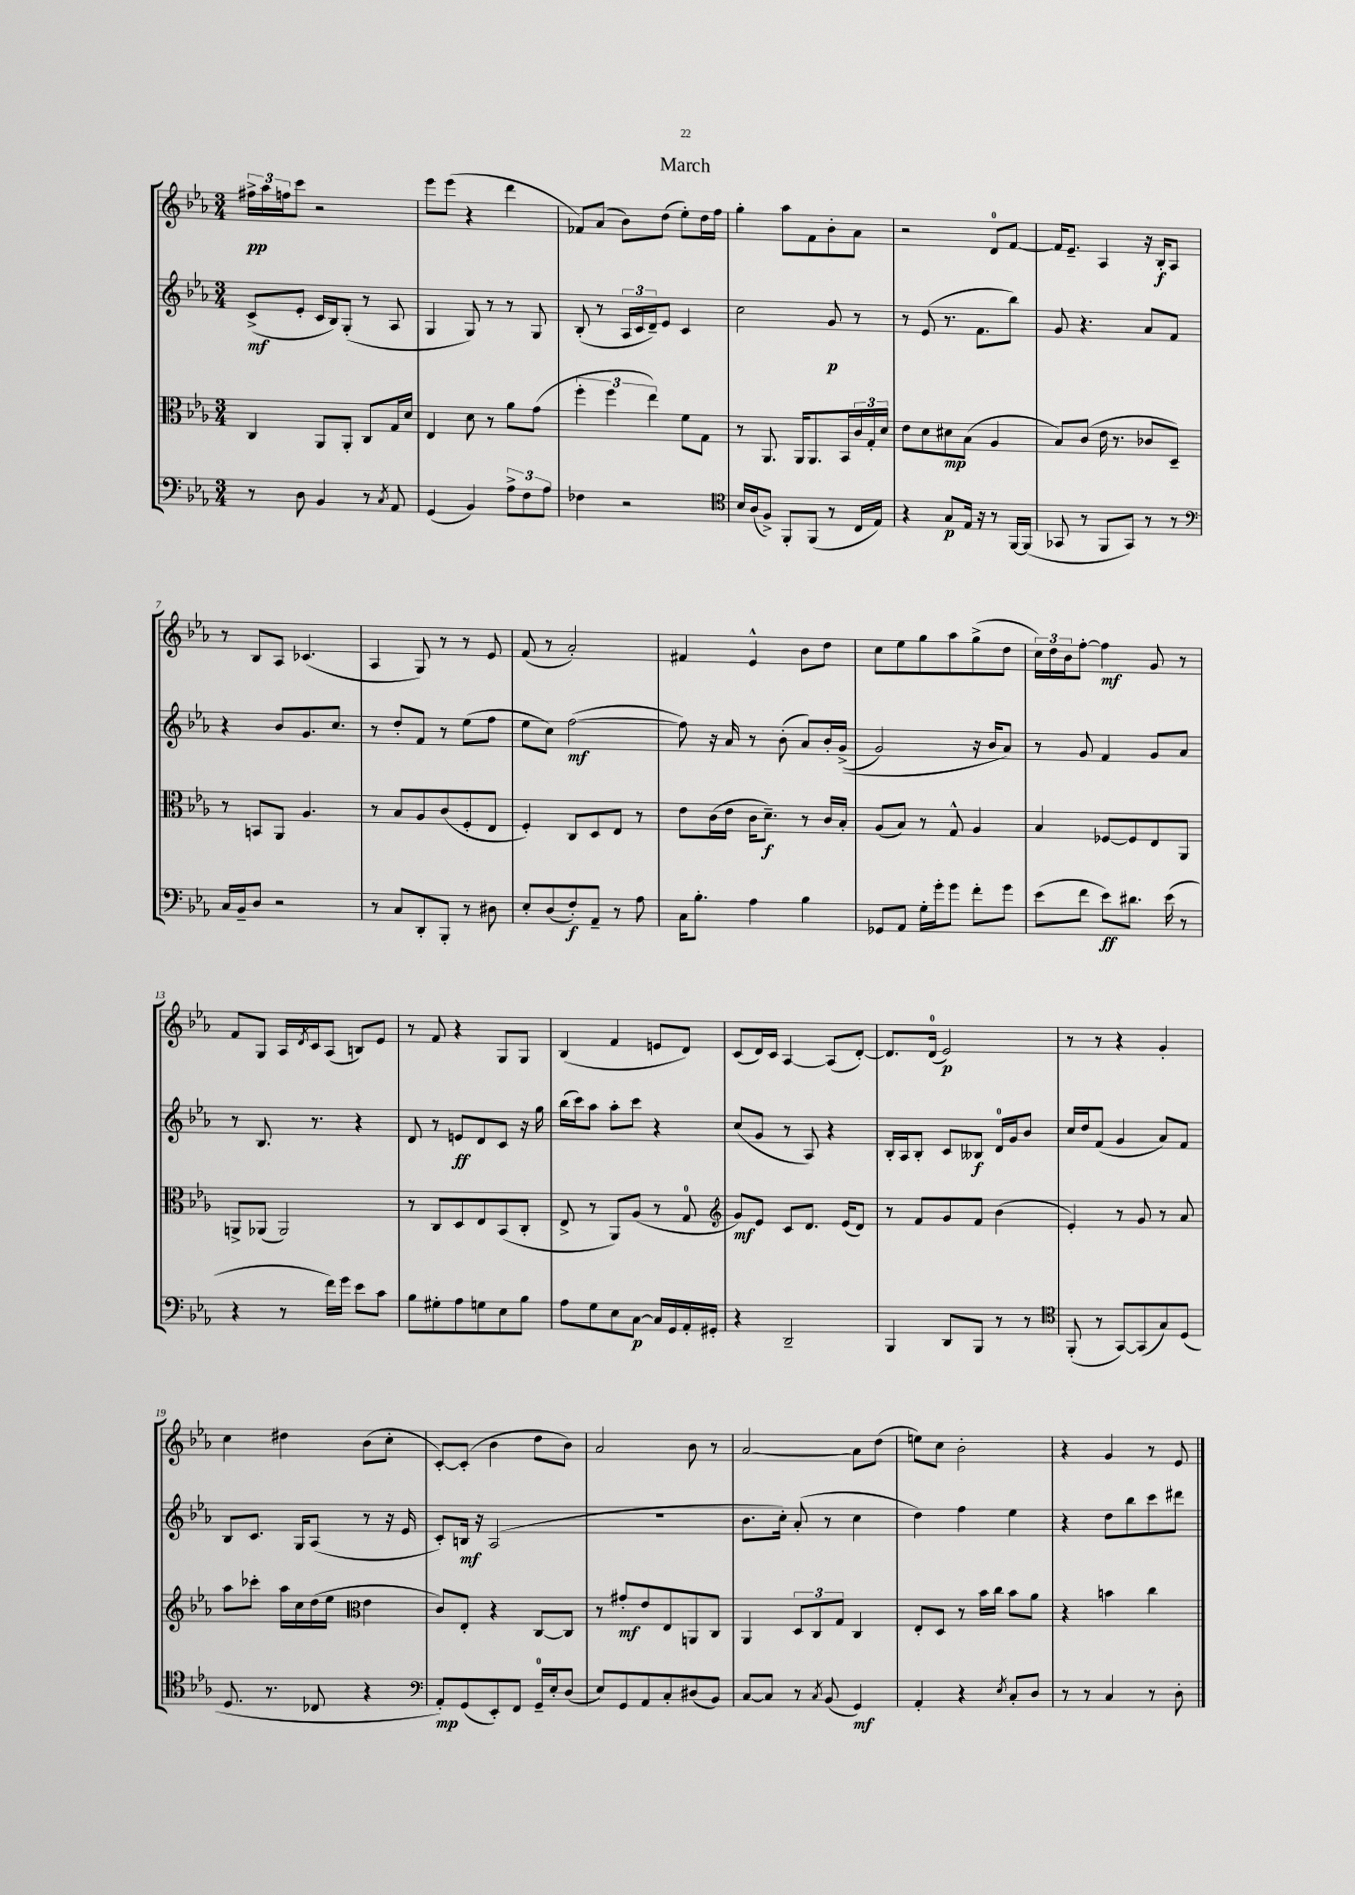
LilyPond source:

\header { title = "March" }
<<
\new StaffGroup <<
\new Staff = "s0" {
    \clef treble \key ees \major \numericTimeSignature \time 3/4
    \tuplet 3/2 { fis''16->\pp aes''16 f''16 } c'''8 r2 |
    ees'''8 ees'''8( r4 d'''4 |
    fes'8) aes'8( bes'8) d''8( ees''8-.) d''16 f''16 |
    g''4-. aes''8 f'8 bes'8-. aes'8 |
    r2 d'8-0 f'8~ |
    f'16 ees'8.-- aes4 r16 bes16-.\f aes8 |
    r8 bes8 aes8 ces'4.( |
    aes4 g8) r8 r8 ees'8 |
    f'8( r8 aes'2-.) |
    fis'4 ees'4-^ bes'8 d''8 |
    c''8 ees''8 g''8 aes''8 g''8->( d''8 |
    \tuplet 3/2 { c''16) d''16 bes'16 } f''8~-. f''4\mf g'8 r8 |
    f'8 g8 aes16 \acciaccatura { d'8 } c'16 aes8( b8) ees'8 |
    r8 f'8 r4 g8 g8 |
    bes4( f'4 e'8 d'8) |
    c'8( d'16) c'16 aes4~ aes8( d'8~-.) |
    d'8. d'16-0( ees'2\p) |
    r8 r8 r4 g'4-. |
    c''4 dis''4 bes'8( c''8-. |
    c'8~-.) c'8-.( bes'4 d''8 bes'8) |
    aes'2 bes'8 r8 |
    aes'2~ aes'8 d''8( |
    e''8) c''8 bes'2-. |
    r4 g'4 r8 ees'8 \bar "|." |
}
\new Staff = "s1" {
    \clef treble \key ees \major \numericTimeSignature \time 3/4
    c'8->\mf( ees'8-. c'16 bes16) g8-.( r8 aes8 |
    g4 g8) r8 r8 g8 |
    bes8-.( r8 \tuplet 3/2 { aes16 c'16 d'16--) } ees'8 c'4 |
    c''2 g'8\p r8 |
    r8 ees'8( r8. f'8. bes''8) |
    g'8 r4. aes'8 f'8 |
    r4 bes'8 g'8. c''8. |
    r8 d''8-. f'8 r8 ees''8( f''8 |
    ees''8 c''8) f''2~\mf( |
    f''8) r16 aes'16 r8 bes'8-.( aes'8) bes'16-. g'16->(\( |
    g'2) r16 bes'16 aes'8\) |
    r8 g'8 f'4 g'8 aes'8 |
    r8 bes8. r8. r4 |
    d'8 r8 e'8\ff d'8 c'8 r16 g''16 |
    bes''16( c'''16) aes''8 aes''8-. c'''8 r4 |
    c''8( g'8 r8 aes8) r4 |
    bes16-. aes16 bes8-. c'8 beses8\f d'16-0 g'16 bes'8 |
    c''16 d''16 f'8( g'4 aes'8) f'8 |
    bes8 c'8. g16 aes8( r8 r16 ees'16 |
    c'8-.) b16\mf r16 aes2( |
    R2. |
    bes'8. c''16-.) aes'8-.( r8 c''4 |
    d''4) f''4 ees''4 |
    r4 d''8 bes''8 c'''8 dis'''8 \bar "|." |
}
\new Staff = "s2" {
    \clef alto \key ees \major \numericTimeSignature \time 3/4
    c4 aes,8 aes,8-. c8 g16 d'16 |
    ees4 d'8 r8 aes'8 g'8( |
    \tuplet 3/2 { f''4-. f''4 ees''4) } f'8 g8 |
    r8 aes,8. aes,16 aes,8. bes,16 \tuplet 3/2 { c'16 g16-. d'16 } |
    ees'8 d'8 dis'8\mp bes8( aes4 |
    bes8) c'8( ees'16 r8. ces'8 d8--) |
    r8 b,8 aes,8 aes4. |
    r8 bes8 aes8 c'8( f8-. ees8 |
    f4-.) c8 d8 ees8 r8 |
    ees'8 c'16( ees'16 c'16 d'8.--\f) r8 c'16 bes16-. |
    aes8( bes8) r8 g8-^ aes4 |
    bes4 fes8~ fes8 ees8 aes,8 |
    a,8-> aes,8( aes,2) |
    r8 c8 d8 ees8 bes,8( c8-. |
    ees8-> r8 aes,8) aes8( r8 g8-0 |
    \clef treble g'8\mf) ees'8 c'8 d'8. ees'16( d'8) |
    r8 f'8 g'8 f'8 bes'4( |
    ees'4-.) r8 g'8 r8 aes'8 |
    aes''8 ces'''8-. aes''16 c''16 d''16( ees''16 \clef alto ees'4 |
    c'8) ees8-. r4 c8~ c8 |
    r8 gis'8-.\mf ees'8 ees8 a,8 c8 |
    aes,4 \tuplet 3/2 { d8 c8 g8 } c4 |
    ees8-. d8 r8 bes'16 c''16 bes'8 aes'8 |
    r4 b'4 c''4 \bar "|." |
}
\new Staff = "s3" {
    \clef bass \key ees \major \numericTimeSignature \time 3/4
    r8 d8 bes,4 r8 \acciaccatura { c8 } aes,8 |
    g,4( bes,4) \tuplet 3/2 { aes8-> f8 aes8 } |
    fes4 r2 |
    \clef tenor bes16 aes16( f8->) f,8-. f,8( r8 c16 ees16) |
    r4 g8\p ees16 r16 r8 f,16~ f,16( |
    ges,8 r8 f,8 ges,8) r8 r8 |
    \clef bass c16 bes,16-- d8 r2 |
    r8 c8 d,8-. bes,,8-. r8 dis8 |
    ees8-. d8( f8-.\f) aes,8-- r8 aes8 |
    c16 bes8.-. aes4 bes4 |
    ges,8 aes,8 g16-. g'16-. g'8 f'8-. g'8 |
    ees'8( f'8 ees'8\ff) dis'8. ees'16( r8 |
    r4 r8 f'16) g'16 ees'8 c'8 |
    bes8 gis8-. aes8 g8 ees8 bes8 |
    aes8 g8 ees8 c8~\p c16 g,16 aes,16-. gis,16-. |
    r4 d,2-- |
    bes,,4 d,8 bes,,8 r8 r8 |
    \clef tenor f,8-.( r8 g,8~) g,8( g8) d8( |
    d8. r8. ces8 r4 |
    \clef bass aes,8-.\mp) g,8( ees,8-.) f,8 g,16-0-- ees16-. d8( |
    ees8) g,8 aes,8 c8-. dis8( bes,8) |
    c8~ c8 r8 \acciaccatura { c8 } bes,8( g,4\mf) |
    aes,4-. r4 \acciaccatura { ees8 } c8-. d8 |
    r8 r8 c4 r8 d8-. \bar "|." |
}
>>
>>
